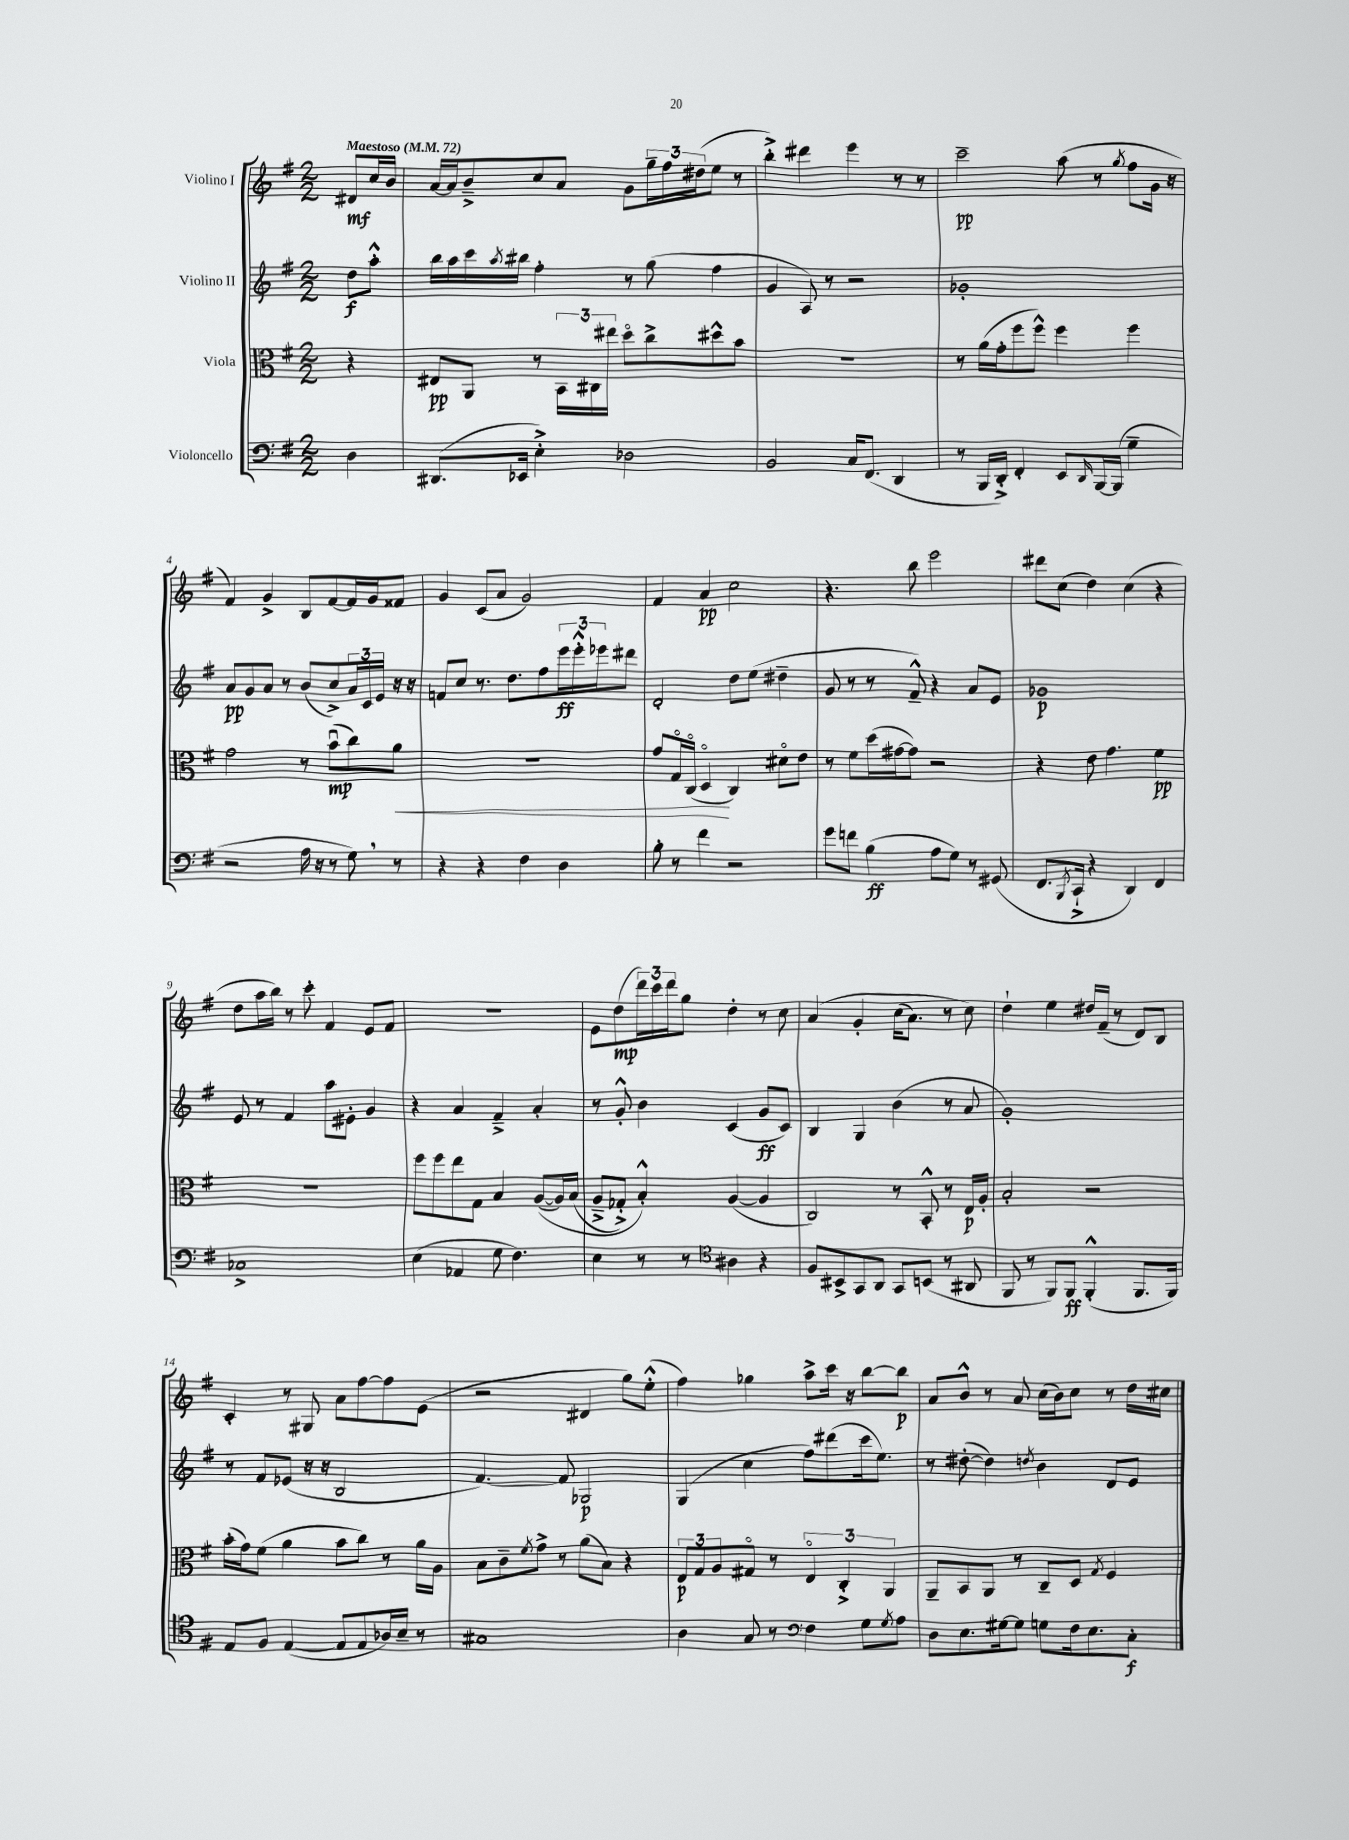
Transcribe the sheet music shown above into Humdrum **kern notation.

**kern	**kern	**kern	**kern
*staff4	*staff3	*staff2	*staff1
*clefF4	*clefC3	*clefG2	*clefG2
*k[f#]	*k[f#]	*k[f#]	*k[f#]
*M2/2	*M2/2	*M2/2	*M2/2
*MM72	*MM72	*MM72	*MM72
4D	4r	8dd	8d#
.	.	8aa'^^	16cc
.	.	.	16b
=	=	=	=
(8.DD#	8E#	16bb	[16a
.	.	16aa	16a]
.	8AA	16ccc	8b~^
.	.	8qaa	.
16EE-	.	16bb#	.
4E'^)	8r	4ff#'	8cc
.	24BB	.	8a
.	24C#	.	.
.	24ee#	.	.
2D-	8ddo	8r	8g
.	8cc^	(8gg	24gg~
.	.	.	24ff#
.	.	.	(24dd#
.	8dd#^^	4ff#	8ee
.	8b	.	8r
=	=	=	=
2BB	1r	4g	4bb'^)
.	.	8A)	4ddd#
.	.	8r	.
16C	.	2r	4eee
(8.FF#	.	.	.
4DD	.	.	8r
.	.	.	8r
=	=	=	=
8r	8r	1g-'	2ccc~
16BBB	(16a	.	.
16DD'^)	16g'	.	.
4FF#'	8ff#	.	.
.	8ff#^^)	.	.
8EE	4ff#	.	(8aa
16qqDD	.	.	.
[16BBB	.	.	8r
(16BBB]	.	.	.
.	.	.	8qgg
4G~	4ff#	.	8ff#
.	.	.	16g
.	.	.	16r
=	=	=	=
2r	2g	8a	4f#)
.	.	8g	.
.	.	8a	4g^
.	.	8r	.
16A	8r	(8b	8B
16r	.	.	.
8r	(8bu	8cc^)	[8f#
8G)	8cc)	24a	16f#]
.	.	24c	.
.	.	.	16g
.	.	24e	.
8r	8a	16r	8f##
.	.	16r	.
=	=	=	=
4r	1r	8f	4g
.	.	8cc	.
4r	.	8.r	(8c
.	.	.	8a
.	.	8.dd	.
4F#	.	.	2g)
.	.	8ff#	.
4D	.	24eee	.
.	.	24eee'^^	.
.	.	24eee-	.
.	.	8ddd#	.
=	=	=	=
8B'	8g	2d'	4f#
8r	16Go	.	.
.	(16Co	.	.
4f#	4Do	.	4a
2r	4C)	8dd	2cc
.	.	(8ee	.
.	8d#o	4dd#~	.
.	8e	.	.
=	=	=	=
8g	8r	8g	4.r
8f	8f#	8r	.
(4B	(16dd	8r	.
.	[16g#	.	.
.	8g#])	8f#~^^)	8bb
8A	2r	4r	2eee
8G)	.	.	.
8r	.	8a	.
(8GG#	.	8e	.
=	=	=	=
8.FF#	4r	1g-	8ddd#
.	.	.	(8cc
8qBBB	.	.	.
16CC`^	.	.	.
4r	8e	.	4dd)
.	4.g	.	.
4DD)	.	.	(4cc
4FF#	4f#	.	4r
=	=	=	=
1C-^	1r	8e	8dd
.	.	8r	16aa
.	.	.	16bb)
.	.	4f#	8r
.	.	.	8ccc'
.	.	8aa	4f#
.	.	8e#'	.
.	.	4g	8e
.	.	.	8f#
=	=	=	=
(4E	8ff#	4r	1r
.	8ff#	.	.
4AA-	8ee	4a	.
.	8G	.	.
8G	4B	4f#~^	.
4.F#)	.	.	.
.	&(([8A	4a'	.
.	16A])	.	.
.	(16B	.	.
=	=	=	=
4E	8A~^	8r	8e
.	8G-'^)	8g'^^	(8dd
8r	4B'^^&)	4b	24ddd)
.	.	.	24ccc
.	.	.	24ddd
8r	.	.	8gg
*clefC4	*	*	*
4A#	([4A	(4c	4dd'
4r	4A]	8g	8r
.	.	8c)	8cc
=	=	=	=
8F#	2C)	4B	&(4a
8BB#^	.	.	.
8GG	.	4G	4g'
8AA	.	.	.
8GG	8r	(4b	(16cc
.	.	.	8.a)
(8BB	8BB'^^	.	.
8r	8r	8r	8r
8AA#	16E	8a	8cc&)
.	16A'	.	.
=	=	=	=
8FF#	2B'	1g')	4dd`
8r	.	.	.
8FF#)	.	.	4ee
8FF#	.	.	.
(4FF#'^^	2r	.	16dd#
.	.	.	(16f#~
.	.	.	8r
8.FF#	.	.	8d)
.	.	.	8B
16FF#)	.	.	.
=	=	=	=
8E	(16b'	8r	4c'
.	16g)	.	.
8F#	(8f#	8f#	.
([4E	4a	(8e-	8r
.	.	16r	8G#
.	.	16r	.
8E]	8b	2B	8a
8E	8cc)	.	[8ff#
16A-)	8r	.	8ff#]
16B~	.	.	.
8r	16a	.	(8e
.	16A	.	.
=	=	=	=
1G#	8B	[4.f#)	2r
.	8c~	.	.
.	8qf#	.	.
.	8g^	.	.
.	8r	8f#]	.
.	(8a	2G-	4d#
.	8B)	.	.
.	4r	.	8gg)
.	.	.	(8ee'^^
=	=	=	=
4A	12E	(4G	4ff#)
.	12G	.	.
.	12A	.	.
8G	8G#o	4cc	4gg-
8r	8r	.	.
*clefF4	*	*	*
4F#	6Eo	8ff#)	8aa^
.	.	(8ddd#	16ccc
.	6C'^	.	.
.	.	.	16r
8G	.	16ccc	[8bb
.	.	8.ee)	.
.	6AA	.	.
8qG	.	.	.
8A	.	.	8bb]
=	=	=	=
8D	8AA~	8r	8a
8.E	8BB	([8dd#'	8b^^
.	8AA	4dd#])	8r
[16G#	.	.	.
8G#]	8r	.	8a
.	.	8qdd	.
8G	8C~	4b	(16cc
.	.	.	16b)
16F#	8D	.	8cc
8.E	.	.	.
.	8qG	.	.
.	4F#	8d	8r
8C'	.	8e	16dd
.	.	.	16cc#
==	==	==	==
*-	*-	*-	*-
